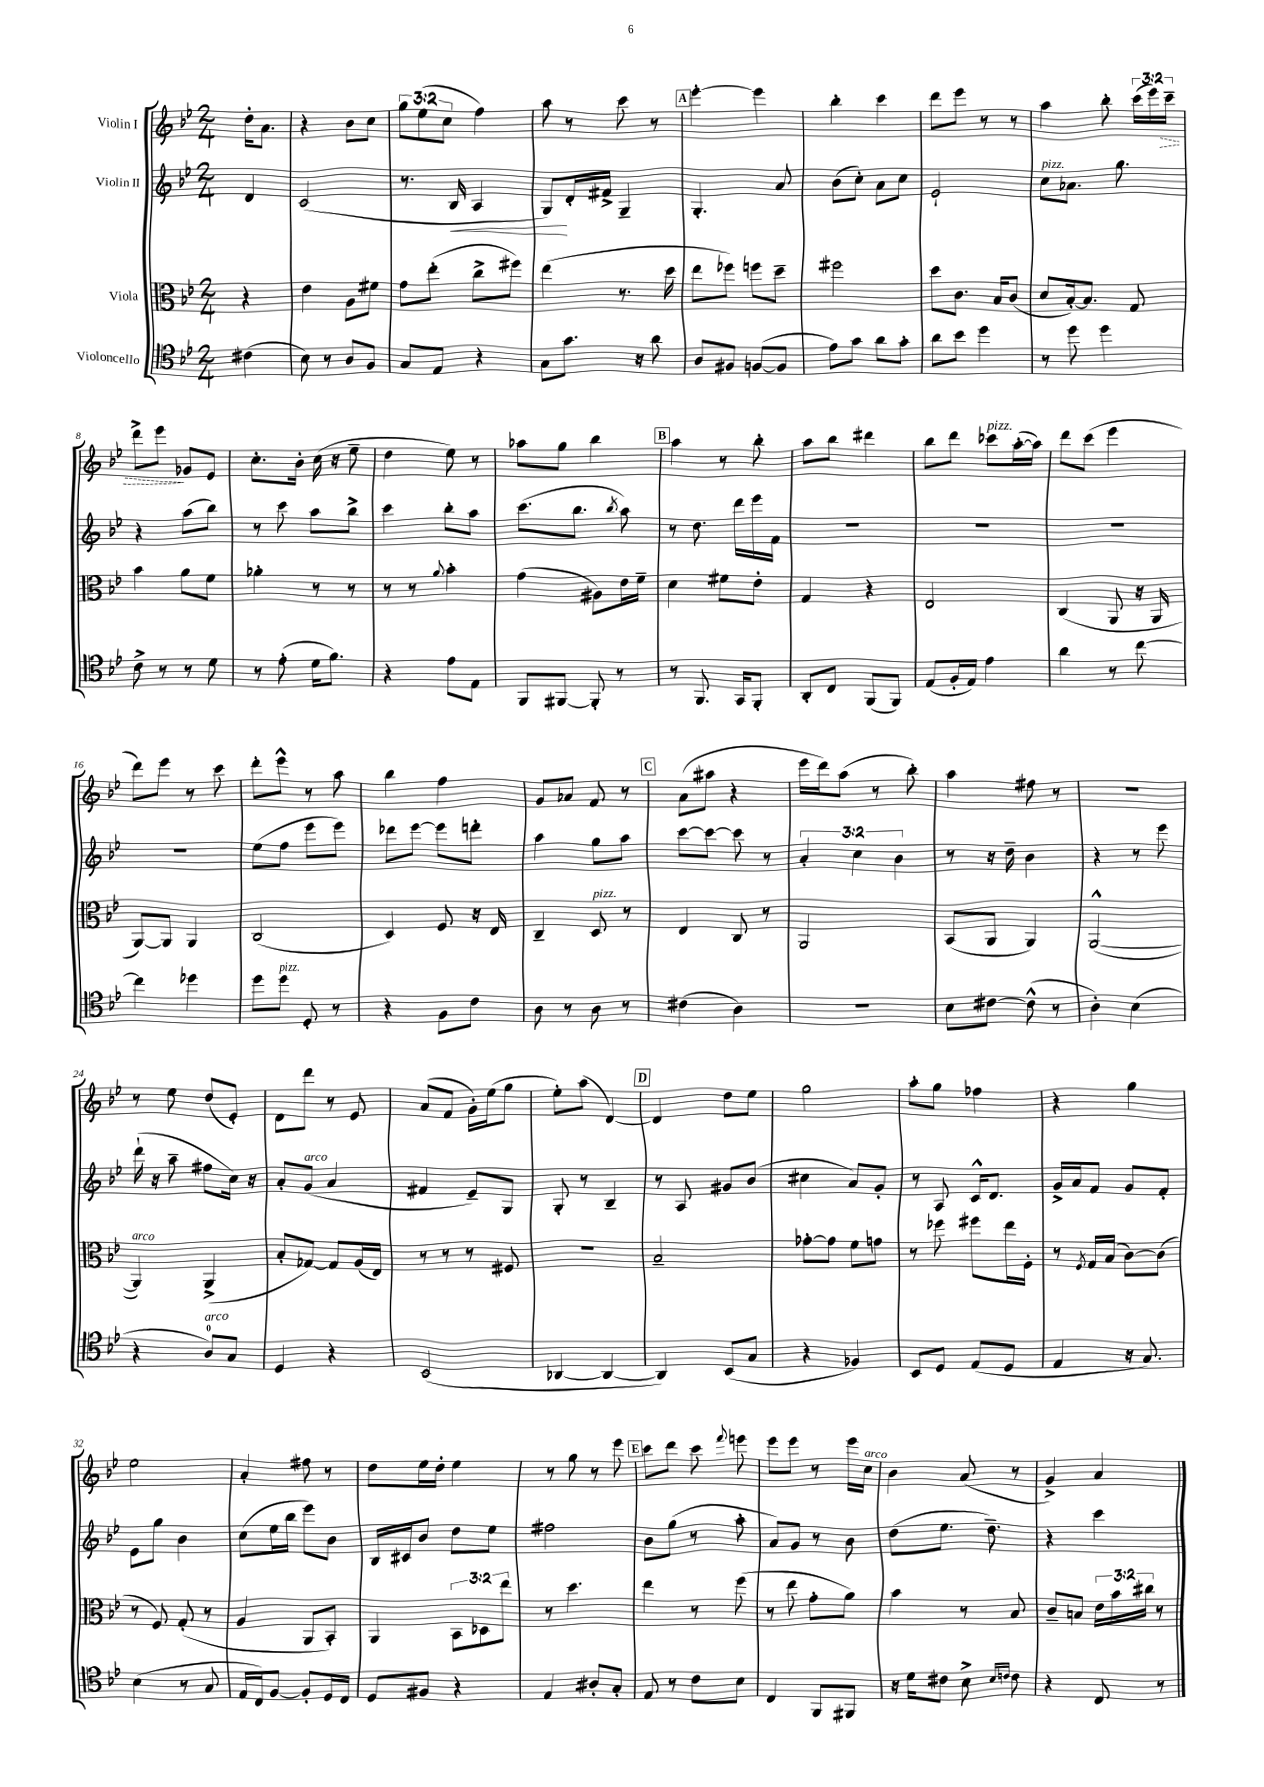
<<
\new StaffGroup <<
\new Staff = "s0" \with { instrumentName = "Violin I" } {
    \clef treble \key bes \major \numericTimeSignature \time 2/4 \override Staff.TupletNumber.text = #tuplet-number::calc-fraction-text \partial 4
    \autoBeamOff d''16[-. a'8.] |
    r4 bes'8[ c''8] |
    \tuplet 3/2 { g''8[ ees''8( c''8] } f''4) |
    a''8 r8 c'''8 r8 |
    \mark \markup { \box "A" } ees'''4~-. ees'''4 |
    bes''4-. c'''4 |
    d'''8[ ees'''8] r8 r8 |
    a''4 bes''8-. \tuplet 3/2 { c'''16[( ees'''16) \once \override Hairpin.style = #'dashed-line c'''16]--\> } |
    d'''8[-> ees'''8]\! ges'8[ ees'8] |
    c''8.[-. bes'16]-. c''16( r16 ees''8-- |
    d''4 ees''8) r8 |
    aes''8[ g''8] bes''4 |
    \mark \markup { \box "B" } a''4 r8 bes''8-. |
    a''8[ bes''8] dis'''4 |
    bes''8[ d'''8] ces'''8[^\markup { \italic "pizz." } a''16~-.( a''16]) |
    d'''8[ c'''8]( ees'''4 |
    d'''8[) ees'''8] r8 c'''8 |
    d'''8[-. ees'''8]-^ r8 a''8 |
    bes''4 f''4 |
    g'8[ aes'8] f'8 r8 |
    \mark \markup { \box "C" } a'8[( ais''8] r4 |
    ees'''16[ d'''16) a''8]( r8 bes''8-.) |
    a''4 fis''8 r8 |
    R2 |
    r8 ees''8 d''8[( ees'8]-.) |
    d'8[ d'''8] r8 ees'8 |
    a'8[( f'8] g'16[-.) ees''16( g''8] |
    ees''8[-.) a''8]( d'4~) |
    \mark \markup { \box "D" } d'4 d''8[ ees''8] |
    g''2 |
    a''8[-. g''8] fes''4 |
    r4 g''4 |
    ees''2 |
    a'4-. fis''8 r8 |
    d''8[ ees''16 d''16]-. ees''4 |
    r8 g''8 r8 ees'''8 |
    \mark \markup { \box "E" } c'''8[ d'''8] c'''8 \appoggiatura { f'''8 } e'''8 |
    ees'''8[ ees'''8] r8 ees'''16[ c''16]^\markup { \italic "arco" } |
    bes'4 a'8( r8 |
    g'4->) a'4 \bar "|." |
}
\new Staff = "s1" \with { instrumentName = "Violin II" } {
    \clef treble \key bes \major \numericTimeSignature \time 2/4 \override Staff.TupletNumber.text = #tuplet-number::calc-fraction-text \partial 4
    \autoBeamOff d'4 |
    c'2( |
    r8. bes16\< a4 |
    g8[\!) d'16-. fis'16]-> g4-- |
    \mark \markup { \box "A" } g4.-. a'8 |
    bes'8[( c''8]-.) a'8[ c''8] |
    ees'2-! |
    c''8[^\markup { \italic "pizz." } aes'8.] g''8. |
    r4 a''8[( bes''8]) |
    r8 c'''8 a''8[ bes''8]-> |
    c'''4 bes''8[-. a''8] |
    c'''8.[( bes''8.] \acciaccatura { bes''8 } a''8) |
    \mark \markup { \box "B" } r8 d''8. d'''16[ ees'''16 f'16] |
    R2 |
    R2 |
    R2 |
    R2 |
    ees''8[( f''8] ees'''8[ ees'''8]) |
    des'''8[ ees'''8]~ ees'''8[ d'''8]-. |
    a''4 g''8[ a''8] |
    \mark \markup { \box "C" } c'''8[~ c'''8]~ c'''8 r8 |
    \tuplet 3/2 { a'4-. c''4 bes'4 } |
    r8 r16 d''16-- bes'4 |
    r4 r8 ees'''8 |
    d'''16-!( r16 a''8-- fis''8[ c''16]) r16 |
    a'8[-. g'8]^\markup { \italic "arco" }( a'4 |
    fis'4 ees'8[--) g8] |
    g8-. r8 bes4-- |
    \mark \markup { \box "D" } r8 a8 gis'8[ bes'8]( |
    cis''4 a'8[) g'8]-. |
    r8 a8 c'16[-^ d'8.] |
    g'16[-> a'16 f'8] g'8[ f'8]-. |
    ees'8[ g''8] bes'4 |
    c''8[( ees''16 bes''16] ees'''8[) bes'8] |
    bes16[ cis'16 bes'8] d''8[ ees''8] |
    fis''2 |
    \mark \markup { \box "E" } bes'8[ g''8]( r8 a''8-. |
    a'8[) g'8] r8 bes'8 |
    d''8[( ees''8.] d''8.--) |
    r4 c'''4 \bar "|." |
}
\new Staff = "s2" \with { instrumentName = "Viola" } {
    \clef alto \key bes \major \numericTimeSignature \time 2/4 \override Staff.TupletNumber.text = #tuplet-number::calc-fraction-text \partial 4
    \autoBeamOff r4 |
    ees'4 a8[ fis'8] |
    g'8[ ees''8]-.( c''8[-> fis''8]) |
    ees''4( r8. d''16 |
    \mark \markup { \box "A" } ees''8[ fes''8]) f''8[ d''8]-- |
    fis''2 |
    d''8[ c'8.] bes16[ c'8]( |
    d'8[ bes16~-.) bes8.] g8 |
    bes'4 a'8[ f'8] |
    aes'4-. r8 r8 |
    r8 r8 \appoggiatura { a'8 } bes'4-. |
    g'4( ais8[) ees'16 f'16]-- |
    \mark \markup { \box "B" } d'4 fis'8[ ees'8]-. |
    g4 r4 |
    ees2 |
    c4( a,8 r16 a,16 |
    a,8[~) a,8] a,4 |
    c2( |
    d4) f8 r16 ees16 |
    c4-- d8^\markup { \italic "pizz." } r8 |
    \mark \markup { \box "C" } ees4 c8 r8 |
    a,2 |
    bes,8[( a,8] a,4) |
    a,2~-^( |
    a,4^\markup { \italic "arco" }) a,4->( |
    bes8[-. ges8]~) ges8[ a16( ees16]) |
    r8 r8 r8 fis8 |
    r2 |
    \mark \markup { \box "D" } bes2-- |
    ges'8[~-. ges'8] f'8[ g'8] |
    r8 fes''8 fis''8[ ees''16 f16]-. |
    r8 \acciaccatura { f8 } g16[ bes16]( c'8[~) c'8]( |
    r8 f8) g8-.( r8 |
    a4 a,8[ bes,8]-.) |
    a,4 \tuplet 3/2 { bes,8[ des8 ees''8] } |
    r8 d''4. |
    \mark \markup { \box "E" } ees''4 r8 f''8( |
    r8 ees''8 g'8[-. a'8]) |
    bes'4 r8 bes8 |
    c'8[-- b8] \tuplet 3/2 { ees'16[ bes'16 cis''16] } r8 \bar "|." |
}
\new Staff = "s3" \with { instrumentName = "Violoncello" } {
    \clef tenor \key bes \major \numericTimeSignature \time 2/4 \partial 4
    \autoBeamOff cis'4( |
    bes8) r8 a8[ f8] |
    g8[ ees8] r4 |
    g8[ g'8.] r16 a'8 |
    \mark \markup { \box "A" } a8[ fis8] f8[~( f8] |
    ees'8[) g'8] a'8[ g'8]-. |
    a'8[ bes'8] d''4 |
    r8 d''8 d''4 |
    c'8-> r8 r8 d'8 |
    r8 ees'8-.( d'16[ f'8.]) |
    r4 ees'8[ ees8] |
    f,8[ fis,8]~ fis,8-. r8 |
    \mark \markup { \box "B" } r8 f,8. g,16[ f,8]-. |
    a,8[-. c8] f,8[( f,8]) |
    ees8[( f16-. ees16]) ees'4 |
    a'4 r8 c''8~ |
    c''4 des''4 |
    d''8[ d''8]^\markup { \italic "pizz." } d8-. r8 |
    r4 f8[ c'8] |
    a8 r8 a8 r8 |
    \mark \markup { \box "C" } cis'4( a4) |
    r2 |
    bes8[ cis'8]~ cis'8-^( r8 |
    a4-.) bes4( |
    r4 a8[-0^\markup { \italic "arco" }) g8] |
    d4 r4 |
    bes,2( |
    aes,4~ aes,4~ |
    \mark \markup { \box "D" } aes,4) bes,8[( g8] |
    r4 fes4) |
    bes,8[ d8] ees8[( d8] |
    ees4 r16 g8.) |
    bes4( r8 g8 |
    ees16[ c16) f8]~ f8[-. d16 c16] |
    d8[ fis8] r4 |
    ees4 ais8[-. g8]-. |
    \mark \markup { \box "E" } ees8 r8 c'8[ bes8] |
    c4 f,8[ fis,8] |
    r16 d'16[ cis'8] bes8-> \grace { bes16[ c'16] } c'8 |
    r4 c8 r8 \bar "|." |
}
>>
>>
